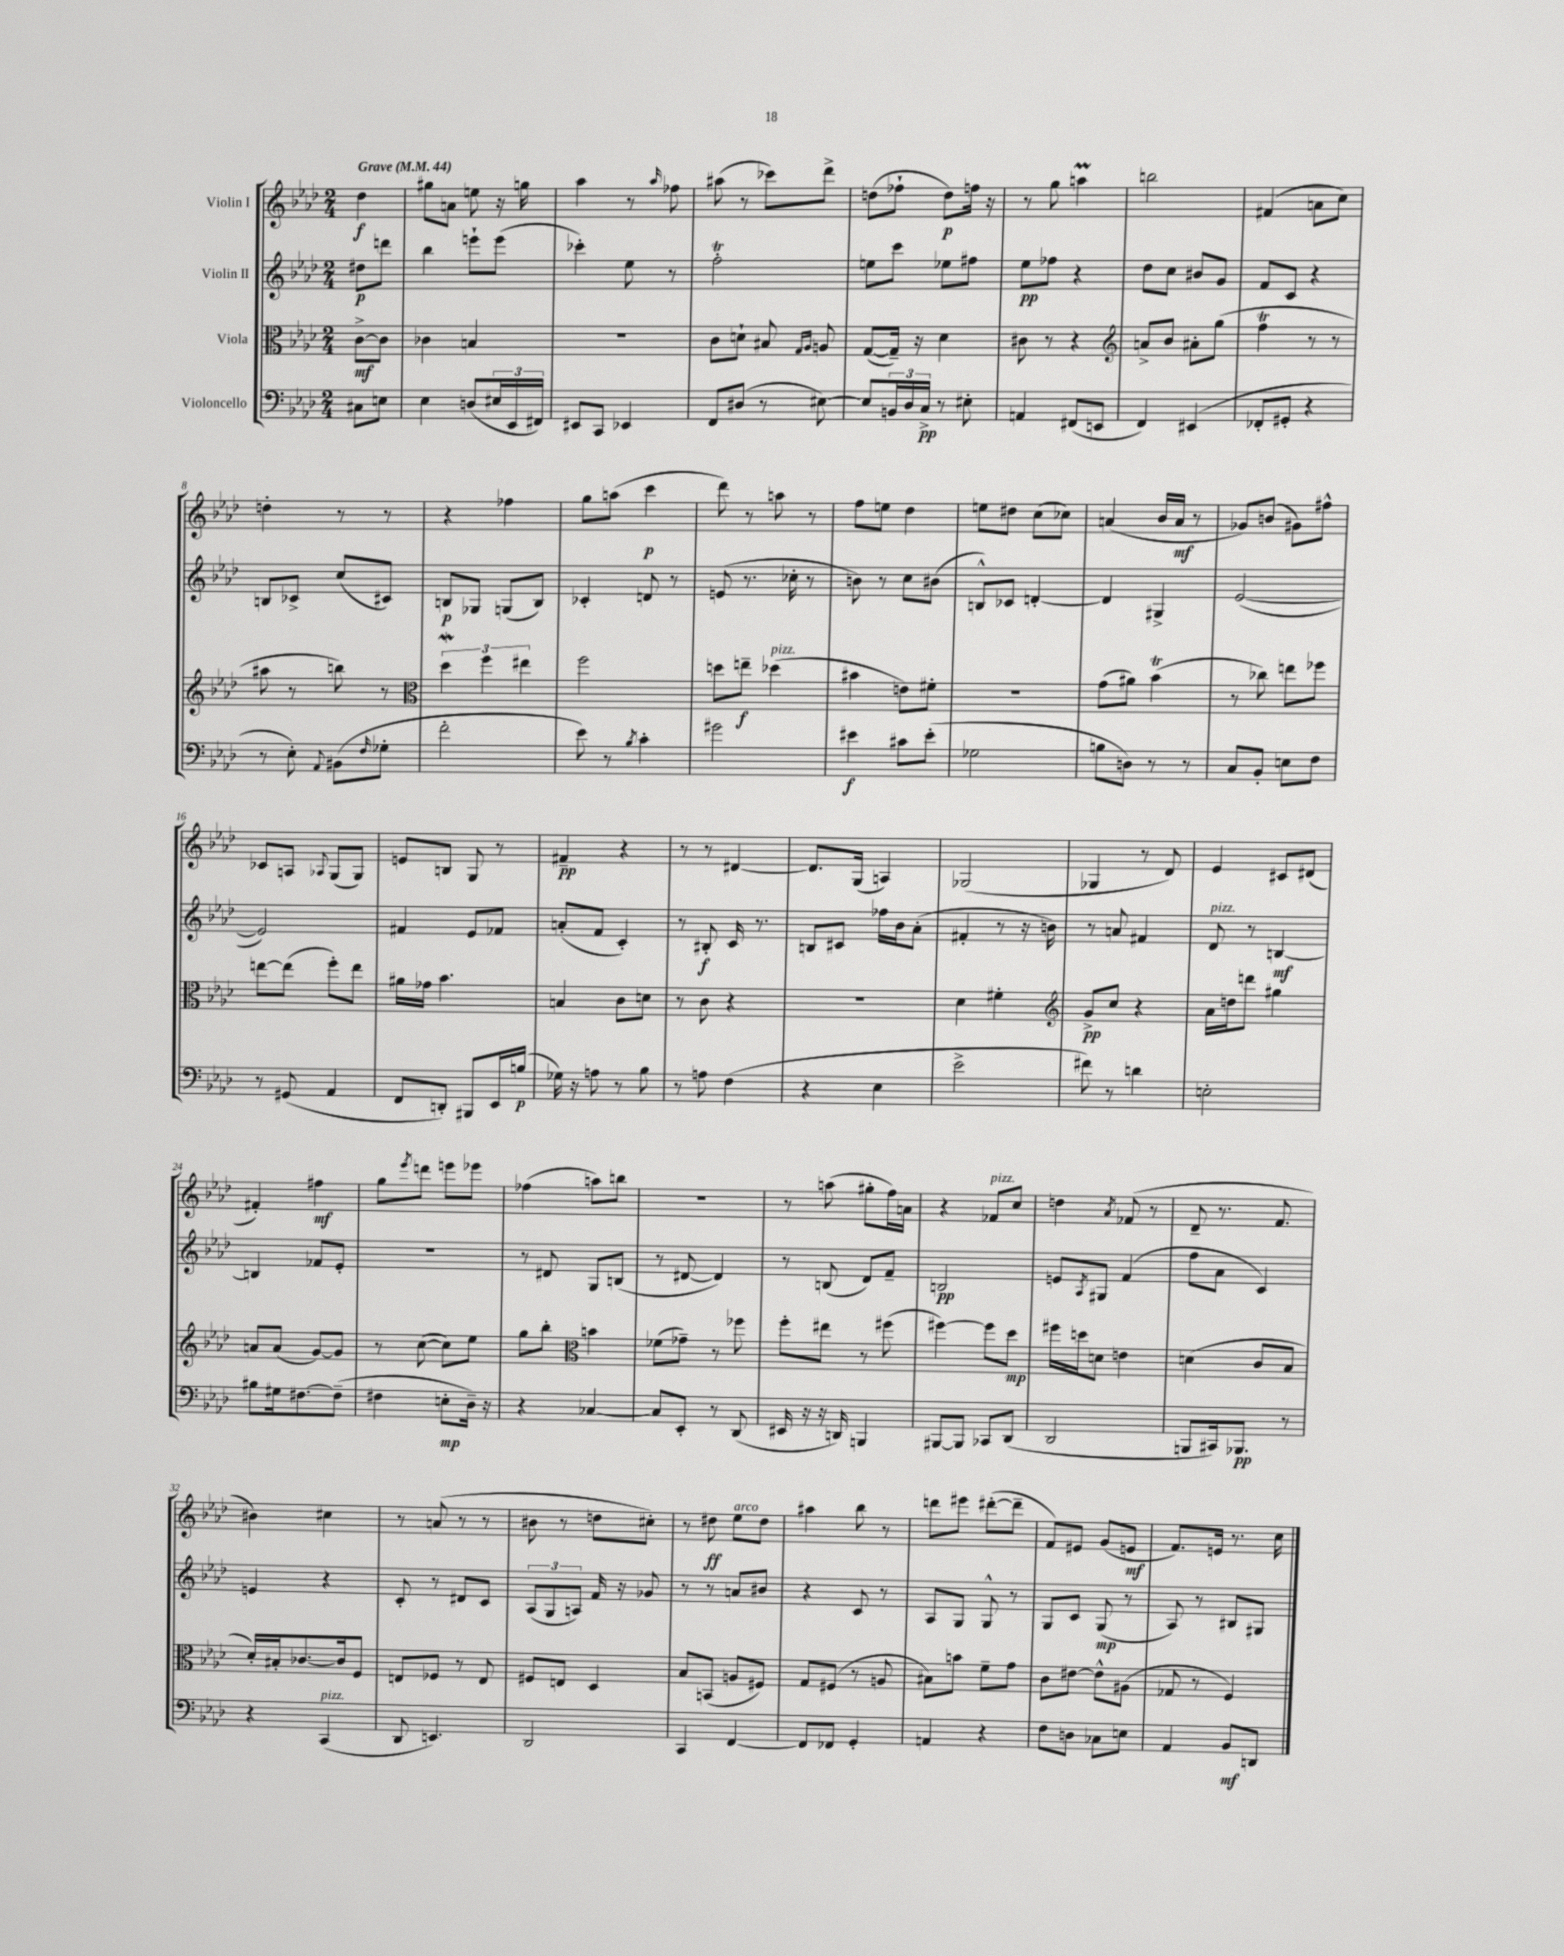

**kern	**dynam	**kern	**dynam	**kern	**dynam	**kern	**dynam
*part4	*part4	*part3	*part3	*part2	*part2	*part1	*part1
*staff4	*staff4	*staff3	*staff3	*staff2	*staff2	*staff1	*staff1
*I"Violoncello	*	*I"Viola	*	*I"Violin II	*	*I"Violin I	*
*clefF4	*	*clefC3	*	*clefG2	*	*clefG2	*
*k[b-e-a-d-]	*	*k[b-e-a-d-]	*	*k[b-e-a-d-]	*	*k[b-e-a-d-]	*
*M2/4	*	*M2/4	*	*M2/4	*	*M2/4	*
*MM44	*	*MM44	*	*MM44	*	*MM44	*
=	=	=	=	=	=	=	=
!	!	!	!	!	!	!LO:TX:a:B:t=Grave	!
8C#X\L	.	[8c^\L	mf	8dd#X\L	p	4dd-\	f
8En\J	.	8c\J]	.	8dddn\J	.	.	.
=1	=1	=1	=1	=1	=1	=1	=1
4E-\	.	4c-X\	.	4bb-\	.	8gg#X\L	.
.	.	.	.	.	.	8an\J	.
(8Dn/L	.	4Bn/	.	8eeen`\L	.	8een\	.
24E#X/L	.	.	.	(8eee\J	.	16r	.
24EE-/	.	.	.	.	.	.	.
.	.	.	.	.	.	16ggn\	.
24FF#X/JJ)	.	.	.	.	.	.	.
=2	=2	=2	=2	=2	=2	=2	=2
8EE#X/L	.	2r	.	4ccc-X'\)	.	4aa-\	.
8CC/J	.	.	.	.	.	.	.
4EE-X/	.	.	.	8ee-\	.	8r	.
.	.	.	.	.	.	16qqaa-/	.
.	.	.	.	8r	.	8ff-X\	.
=3	=3	=3	=3	=3	=3	=3	=3
8FF/L	.	8c\L	.	2ffT'\	.	(8aa#X\	.
(8D#X/J	.	8dn`\J	.	.	.	8r	.
8r	.	8B#X/	.	.	.	8ccc-X\L)	.
.	.	16qqG/LL	.	.	.	.	.
.	.	16qqA-/JJ	.	.	.	.	.
[8E#X\)	.	8An/	.	.	.	8ddd-^\J	.
=4	=4	=4	=4	=4	=4	=4	=4
8E#/L]	.	([8G/L	.	8een\L	.	(8ddn\L	.
24BBn/L	.	16G~/Jk])	.	8ccc\J	.	8ff-X`\J	.
24D-/	.	.	.	.	.	.	.
.	.	16r	.	.	.	.	.
24C^/JJ	pp	.	.	.	.	.	.
8r	.	4d-\	.	8ee-X\L	.	8dd\L)	p
8E#X'\	.	.	.	8ff#X\J	.	16ffn\Jk	.
.	.	.	.	.	.	16r	.
=5	=5	=5	=5	=5	=5	=5	=5
4AAn/	.	8c#X\	.	8ee-\L	pp	8r	.
.	.	8r	.	8ff-X\J	.	8gg\	.
(8FF#X/L	.	4r	.	4r	.	4aanm\	.
8EEn/J	.	.	.	.	.	.	.
=6	=6	=6	=6	=6	=6	=6	=6
*	*	*clefG2	*	*	*	*	*
4FF/)	.	8an^/L	.	8dd-\L	.	2bbn\	.
.	.	8b-/J	.	8cc\J	.	.	.
(4EE#X/	.	8a#X'\L	.	8b#X/L	.	.	.
.	.	(8gg\J	.	8g/J	.	.	.
=7	=7	=7	=7	=7	=7	=7	=7
8FF-X'/L	.	4ffT\	.	8f/L	.	(4f#X/	.
8GG#X'/J	.	.	.	8c/J	.	.	.
4r	.	8r	.	4r	.	8an\L	.
.	.	8r	.	.	.	8cc\J)	.
!!LO:LB:g=z
=8	=8	=8	=8	=8	=8	=8	=8
8r	.	8aa#X\	.	8Bn/L	.	4ddn'\	.
8E-'\)	.	8r	.	8c-X^/J	.	.	.
8qqAA-/	.	.	.	.	.	.	.
(8BB#X\L	.	8bbn\)	.	(8cc/L	.	8r	.
16qqF/	.	.	.	.	.	.	.
8G-X'\J	.	8r	.	8c#X/J)	.	8r	.
=9	=9	=9	=9	=9	=9	=9	=9
*	*	*clefC3	*	*	*	*	*
2f'\	.	6dd-w\	.	8Bn/L	p	4r	.
.	.	.	.	8G-X/J	.	.	.
.	.	6ff\	.	.	.	.	.
.	.	.	.	(8Gn/L	.	4ff-X\	.
.	.	6ee#X\	.	.	.	.	.
.	.	.	.	8B/J)	.	.	.
=10	=10	=10	=10	=10	=10	=10	=10
8e-\)	.	2ff\	.	4c-X'/	.	8gg\L	.
8r	.	.	.	.	.	(8aan\J	.
8qB-/	.	.	.	.	.	.	.
4c'\	.	.	.	8dn/	.	4ccc\	p
.	.	.	.	8r	.	.	.
=11	=11	=11	=11	=11	=11	=11	=11
2g#X\	.	8ddn\L	.	(8en/	.	8ddd-\)	.
.	.	8een~\J	f	8.r	.	8r	.
!	!	!LO:TX:a:i:t=pizz.	!	!	!	!	!
.	.	(4dd-X\	.	.	.	8aan\	.
.	.	.	.	16cc-X'\	.	.	.
.	.	.	.	8r	.	8r	.
=12	=12	=12	=12	=12	=12	=12	=12
4e#X\	f	4b#X\	.	8bn\)	.	8ff\L	.
.	.	.	.	8r	.	8een\J	.
8c#X\L	.	8en\L)	.	8cc\L	.	4dd-\	.
(8e#'\J	.	8f#X'\J	.	(8b#X\J	.	.	.
=13	=13	=13	=13	=13	=13	=13	=13
2G-X\	.	2r	.	8Bn^^/L)	.	8een\L	.
.	.	.	.	8c-X/J	.	8dd#X\J	.
.	.	.	.	[4dn'/	.	(8cc\L	.
.	.	.	.	.	.	8cc-X\J)	.
=14	=14	=14	=14	=14	=14	=14	=14
8Bn\L	.	(8g\L	.	4d/]	.	(4an/	.
8Dn\J)	.	8a#X\J)	.	.	.	.	.
8r	.	(4b-T\	.	4G#X^/	.	16b-/LL	.
.	.	.	.	.	.	16a/JJ	mf
8r	.	.	.	.	.	8r	.
=15	=15	=15	=15	=15	=15	=15	=15
8C/L	.	8r	.	([2e-/	.	8g-X/L)	.
8BB-'/J	.	8cc-X\)	.	.	.	(8bn/J	.
8En\L	.	8een\L	.	.	.	8g#X\L)	.
8F\J	.	8ff-X\J	.	.	.	8ff#X^^\J	.
!!LO:LB:g=z
=16	=16	=16	=16	=16	=16	=16	=16
8r	.	[8een\L	.	2e-/])	.	8c-X/L	.
(8GG#X/	.	(8ee\J]	.	.	.	8An/J	.
.	.	.	.	.	.	8qqA-X/	.
4AA-/	.	8ff'\L)	.	.	.	(8G/L	.
.	.	8ee\J	.	.	.	8G/J)	.
=17	=17	=17	=17	=17	=17	=17	=17
8FF/L	.	16a#X\LL	.	4f#X/	.	8en/L	.
.	.	16g-X\JJ	.	.	.	.	.
8DDn'/J)	.	4.b-\	.	.	.	8Bn/J	.
8BBB#X/L	.	.	.	8e-/L	.	8G/	.
16EE-/L	.	.	.	8f-X/J	.	8r	.
(16Bn/JJ	p	.	.	.	.	.	.
=18	=18	=18	=18	=18	=18	=18	=18
16G-X\)	.	4Bn/	.	(8an'/L	.	4f#X~/	pp
16r	.	.	.	.	.	.	.
8An\	.	.	.	8f/J	.	.	.
8r	.	8c\L	.	4c'/)	.	4r	.
8B-\	.	8dn\J	.	.	.	.	.
=19	=19	=19	=19	=19	=19	=19	=19
8r	.	8r	.	8r	.	8r	.
8An\	.	8c\	.	8B#X'/	f	8r	.
(4F\	.	4r	.	16c/	.	[4d#X/	.
.	.	.	.	8.r	.	.	.
=20	=20	=20	=20	=20	=20	=20	=20
4r	.	2r	.	8Bn/L	.	8.d#/L]	.
.	.	.	.	8c#X/J	.	.	.
.	.	.	.	.	.	(16G/Jk	.
4E-\	.	.	.	16ff-X\LL	.	4An/)	.
.	.	.	.	16b-\J	.	.	.
.	.	.	.	(8a-'\J	.	.	.
=21	=21	=21	=21	=21	=21	=21	=21
2e-^\	.	4d-\	.	4f#X'/	.	(2G-X/	.
.	.	4f#X'\	.	8r	.	.	.
.	.	.	.	16r	.	.	.
.	.	.	.	16bn\)	.	.	.
=22	=22	=22	=22	=22	=22	=22	=22
*	*	*clefG2	*	*	*	*	*
8f#X\)	.	8g^/L	pp	8r	.	4G-X/	.
8r	.	8cc/J	.	8an/	.	.	.
4dn\	.	4r	.	4f#X/	.	8r	.
.	.	.	.	.	.	8d-/)	.
=23	=23	=23	=23	=23	=23	=23	=23
!	!	!	!	!LO:TX:a:i:t=pizz.	!	!	!
2En'\	.	16a-\LL	.	8d-/	.	4e-/	.
.	.	16ddn\J	.	.	.	.	.
.	.	8dddn\J	.	8r	.	.	.
.	.	4gg#X\	.	[4Bn/	mf	8c#X/L	.
.	.	.	.	.	.	(8d#X/J	.
!!LO:LB:g=z
=24	=24	=24	=24	=24	=24	=24	=24
8B#X\L	.	8an/L	.	4Bn/]	.	4f#X'/)	.
16G#X\k	.	(8a/J	.	.	.	.	.
[8.F#X\	.	.	.	.	.	.	.
.	.	[8g/L)	.	8f-X/L	.	4ff#X\	mf
(8F#~\J]	.	8g/J]	.	8e-'/J	.	.	.
=25	=25	=25	=25	=25	=25	=25	=25
4F#X\	.	8r	.	2r	.	8gg\L	.
.	.	.	.	.	.	8qeee-/	.
.	.	([8cc\	.	.	.	8dddn\J	.
8En'\L	mp	8cc\L])	.	.	.	8eeen\L	.
16D-~\Jk)	.	8ee-\J	.	.	.	8eee-X\J	.
16r	.	.	.	.	.	.	.
=26	=26	=26	=26	=26	=26	=26	=26
4r	.	8gg\L	.	8r	.	(4ff-X\	.
.	.	8bb-'\J	.	8d#X/	.	.	.
*	*	*clefC3	*	*	*	*	*
[4C-X/	.	4bn\	.	8G/L	.	8aan\L)	.
.	.	.	.	(8Bn/J	.	8bbn\J	.
=27	=27	=27	=27	=27	=27	=27	=27
8C-/L]	.	(8f-X\L	.	8r	.	2r	.
8EE-'/J	.	8g-X~\J)	.	[8d#X/	.	.	.
8r	.	8r	.	4d#/])	.	.	.
(8DD-/	.	8ff-X\	.	.	.	.	.
=28	=28	=28	=28	=28	=28	=28	=28
16EE#X/	.	8ff'\L	.	8r	.	8r	.
16r	.	.	.	.	.	.	.
16r	.	8ee#X\J	.	(8Bn/	.	(8aan\	.
16DDn/)	.	.	.	.	.	.	.
4BBBn/	.	8r	.	8d-/L)	.	8gg#X'\L	.
.	.	(8ff#X\	.	8f~/J	.	16ff\L)	.
.	.	.	.	.	.	16an\JJ	.
=29	=29	=29	=29	=29	=29	=29	=29
[8BBB#X/L	.	[4ff#X\)	.	2Bn/	pp	4r	.
8BBB#/J]	.	.	.	.	.	.	.
!	!	!	!	!	!	!LO:TX:a:i:t=pizz.	!
8CC-X/L	.	8ff#\L]	.	.	.	8f-X/L	.
(8DD-/J	.	8dd-\J	mp	.	.	8cc/J	.
=30	=30	=30	=30	=30	=30	=30	=30
2DD-/	.	16ff#X\LL	.	8en/L	.	4ddn\	.
.	.	16ddn\J	.	.	.	.	.
.	.	.	.	8qA-/	.	.	.
.	.	8dn\J	.	8G#X/J	.	.	.
.	.	.	.	.	.	8qa-/	.
.	.	4en\	.	(4f/	.	(8f-X/	.
.	.	.	.	.	.	8r	.
=31	=31	=31	=31	=31	=31	=31	=31
8BBBn/L	.	(4dn\	.	8ff\L	.	8d-~/	.
16CC#X/k)	.	.	.	8a-\J	.	8.r	.
8.BBB-X/J	pp	.	.	.	.	.	.
.	.	8c/L	.	4c/)	.	.	.
.	.	.	.	.	.	8.f/	.
8r	.	8B-/J	.	.	.	.	.
!!LO:LB:g=z
=32	=32	=32	=32	=32	=32	=32	=32
4r	.	16d-'/LL)	.	4en/	.	4b#X\)	.
.	.	16B#X'/J	.	.	.	.	.
.	.	[8.c-X/	.	.	.	.	.
!LO:TX:a:i:t=pizz.	!	!	!	!	!	!	!
(4CC/	.	.	.	4r	.	4cc#X\	.
.	.	16c-/k]	.	.	.	.	.
.	.	8F/J	.	.	.	.	.
=33	=33	=33	=33	=33	=33	=33	=33
8DD-/	.	8En/L	.	8c'/	.	8r	.
4.EEn/)	.	8F-X/J	.	8r	.	(8an/	.
.	.	8r	.	8d#X/L	.	8r	.
.	.	8E/	.	8c/J	.	8r	.
=34	=34	=34	=34	=34	=34	=34	=34
2DD-/	.	8F#X/L	.	(12A-/L	.	8b#X\	.
.	.	.	.	12G/	.	.	.
.	.	8En/J	.	.	.	8r	.
.	.	.	.	12An/J)	.	.	.
.	.	4D-/	.	16f/	.	8ddn\L	.
.	.	.	.	16r	.	.	.
.	.	.	.	8g-X/	.	8cc#X'\J)	.
=35	=35	=35	=35	=35	=35	=35	=35
4CC/	.	8B-/L	.	8r	.	8r	.
.	.	(8BBn/J	.	8r	.	8dd#X\	ff
!	!	!	!	!	!	!LO:TX:a:i:t=arco	!
[4FF/	.	8An/L	.	8an/L	.	8ee-\L	.
.	.	8F#X/J)	.	8b#X/J	.	8dd#\J	.
=36	=36	=36	=36	=36	=36	=36	=36
8FF/L]	.	8G/L	.	4r	.	4aa#X\	.
8FF-X/J	.	(8F#X/J	.	.	.	.	.
4GG'/	.	8r	.	8c/	.	8bb-\	.
.	.	8An/	.	8r	.	8r	.
=37	=37	=37	=37	=37	=37	=37	=37
4AAn/	.	8B#X\L)	.	8A-/L	.	8dddn\L	.
.	.	8bn\J	.	8G/J	.	8eee#X\J	.
4r	.	8f~\L	.	8G^^/	.	([8ddd#X'\L	.
.	.	8g\J	.	8r	.	8ddd#~\J]	.
=38	=38	=38	=38	=38	=38	=38	=38
8F\L	.	8c\L	.	8G/L	.	8f/L)	.
8Dn\J	.	[8e#X\J	.	8c/J	.	8e#X/J	.
8C-X\L	.	8e#^^\L]	.	(8G/	mp	(8g/L	.
8En\J	.	(8A#X\J	.	8r	.	8en/J	mf
=39	=39	=39	=39	=39	=39	=39	=39
4AA-/	.	8G-X/	.	8A-/)	.	8.f/L)	.
.	.	8r	.	8r	.	.	.
.	.	.	.	.	.	16en/Jk	.
8BB-/L	mf	4F/)	.	8B#X/L	.	8.r	.
8DDn/J	.	.	.	8G#X/J	.	.	.
.	.	.	.	.	.	16cc\	.
==	==	==	==	==	==	==	==
*-	*-	*-	*-	*-	*-	*-	*-
